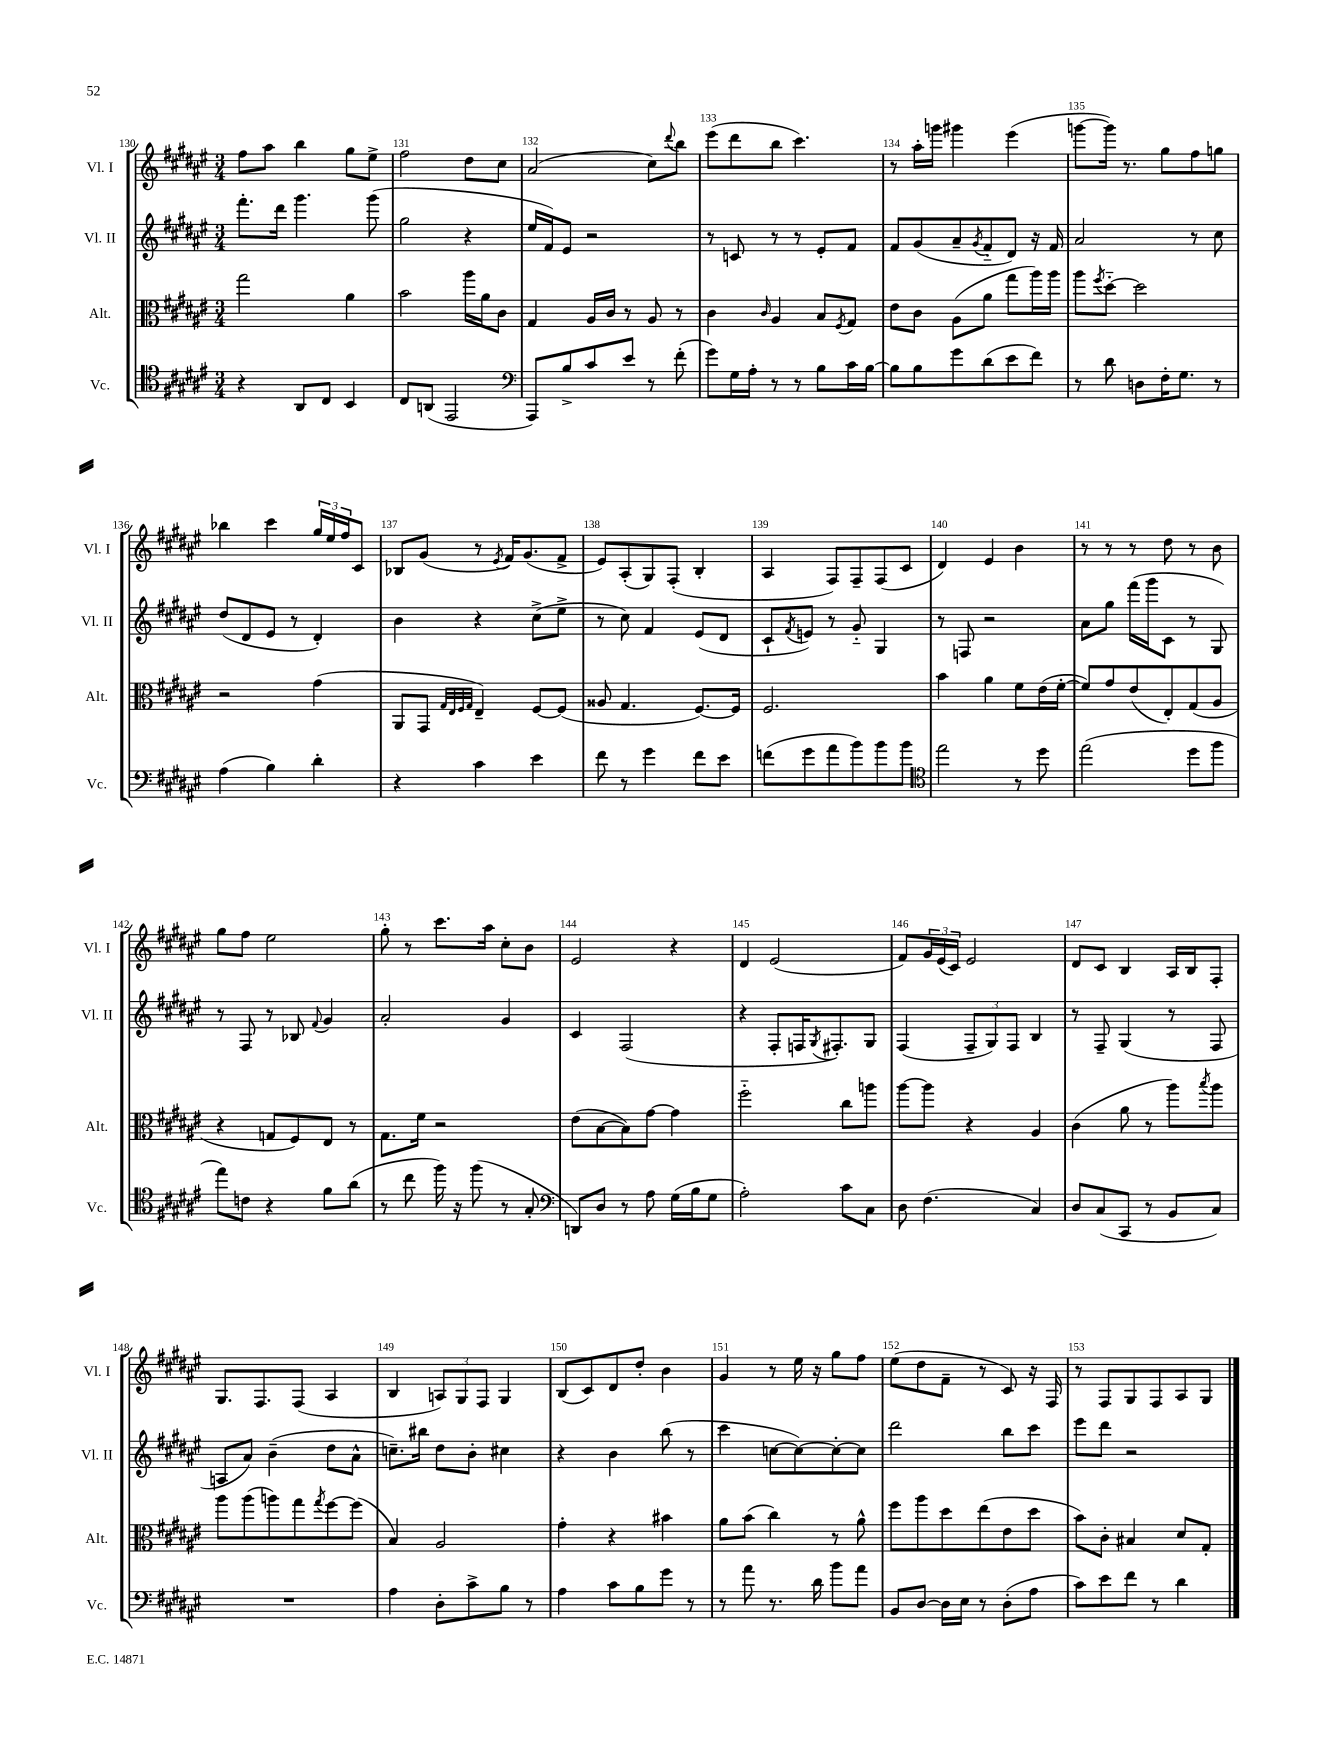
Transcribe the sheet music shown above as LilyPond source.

<<
\new StaffGroup <<
\new Staff = "s0" \with { instrumentName = "Vl. I" shortInstrumentName = "Vl. I" } {
    \clef treble \key fis \major \numericTimeSignature \time 3/4
    fis''8 ais''8 b''4 gis''8 eis''8-> |
    fis''2 dis''8 cis''8 |
    ais'2( cis''8) \appoggiatura { dis'''8 } b''8 |
    eis'''8( dis'''8 b''8 cis'''4.) |
    r8 ais''16-. g'''16 gis'''4 eis'''4( |
    g'''8~ g'''16) r8. gis''8 fis''8 g''8 |
    bes''4 cis'''4 \tuplet 3/2 { gis''16 eis''16 fis''16 } cis'8 |
    bes8 gis'8( r8 \acciaccatura { eis'8 } fis'16) gis'8.( fis'8-> |
    eis'8) ais8-.( gis8) fis8-.( b4-. |
    ais4 fis8) fis8-- fis8( cis'8 |
    dis'4) eis'4 b'4 |
    r8 r8 r8 dis''8 r8 b'8 |
    gis''8 fis''8 eis''2 |
    gis''8-. r8 cis'''8. ais''16 cis''8-. b'8 |
    eis'2 r4 |
    dis'4 eis'2( |
    fis'8) \tuplet 3/2 { gis'16 eis'16( cis'16) } eis'2 |
    dis'8 cis'8 b4 ais16 b16 fis8-. |
    gis8. fis8. fis8( ais4 |
    b4 \tuplet 3/2 { a8) gis8 fis8 } gis4 |
    b8( cis'8) dis'8 dis''8-. b'4 |
    gis'4 r8 eis''16 r16 gis''8 fis''8 |
    eis''8( dis''8 fis'8-- r8 cis'8) r16 fis16 |
    r8 fis8 gis8 fis8 ais8 gis8 \bar "|." |
}
\new Staff = "s1" \with { instrumentName = "Vl. II" shortInstrumentName = "Vl. II" } {
    \clef treble \key fis \major \numericTimeSignature \time 3/4
    fis'''8.-. dis'''16 gis'''4. gis'''8( |
    gis''2 r4 |
    eis''16 fis'16) eis'8 r2 |
    r8 c'8 r8 r8 eis'8-. fis'8 |
    fis'8 gis'8( ais'8-- \acciaccatura { gis'8 } fis'8-_ dis'8) r16 fis'16 |
    ais'2 r8 cis''8 |
    dis''8( dis'8 eis'8 r8 dis'4-.) |
    b'4 r4 cis''8->( eis''8-> |
    r8 cis''8) fis'4 eis'8( dis'8 |
    cis'8-! \acciaccatura { fis'8 } e'8) r8 gis'8-_ gis4 |
    r8 f8 r2 |
    ais'8 gis''8 fis'''16( gis'''16 cis'8 r8 gis8) |
    r8 fis8 r8 bes8 \appoggiatura { fis'8 } gis'4 |
    ais'2-. gis'4 |
    cis'4 fis2( |
    r4 fis8-. f16 \acciaccatura { gis8 } fis8.-.) gis8 |
    fis4( \tuplet 3/2 { fis8-- gis8) fis8 } b4 |
    r8 fis8-- gis4( r8 fis8 |
    a8 ais'8) b'4--( dis''8 ais'8-^ |
    c''8.--) bis''16 dis''8 b'8-. cis''4 |
    r4 b'4 b''8( r8 |
    cis'''4 c''8~ c''8~) c''8~-. c''8 |
    dis'''2 b''8 cis'''8 |
    eis'''8 dis'''8 r2 \bar "|." |
}
\new Staff = "s2" \with { instrumentName = "Alt." shortInstrumentName = "Alt." } {
    \clef alto \key fis \major \numericTimeSignature \time 3/4
    gis''2 ais'4 |
    b'2 ais''16 ais'16 cis'8 |
    gis4 ais16 cis'16 r8 ais8 r8 |
    cis'4 \grace { cis'16 } ais4 b8 \acciaccatura { fis8 } gis8 |
    eis'8 cis'8 ais8( ais'8 gis''8 ais''16) ais''16 |
    ais''8 \acciaccatura { fis''8 } dis''8~-_ dis''2 |
    r2 gis'4( |
    ais,8 gis,8 \grace { gis32 eis32 fis32 gis32 } eis4--) fis8~ fis8( |
    aisis8 gis4. fis8.~) fis16 |
    fis2. |
    b'4 ais'4 fis'8 eis'16( fis'16~-. |
    fis'8) gis'8 eis'8( eis8-.) gis8( ais8 |
    r4 g8 fis8) eis8 r8 |
    gis8. fis'16 r2 |
    eis'8( b8~ b8) gis'8~ gis'4 |
    fis''2-_ cis''8 a''8 |
    ais''8~ ais''8 r4 ais4 |
    cis'4( ais'8 r8 ais''8) \acciaccatura { b''8 } ais''8 |
    ais''8 ais''8( a''8) gis''8 \acciaccatura { gis''8 } fis''8~ fis''8( |
    b4) ais2 |
    gis'4-. r4 bis'4 |
    ais'8 b'8( cis''4) r8 ais'8-^ |
    fis''8 ais''8 dis''8 eis''8( eis'8 dis''8 |
    b'8) cis'8-. bis4 dis'8 gis8-. \bar "|." |
}
\new Staff = "s3" \with { instrumentName = "Vc." shortInstrumentName = "Vc." } {
    \clef tenor \key fis \major \numericTimeSignature \time 3/4
    r4 ais,8 cis8 b,4 |
    cis8 a,8( eis,2 |
    \clef bass ais,,8) b8-> cis'8 eis'8 r8 fis'8-.( |
    gis'8) gis16 ais16-. r8 r8 b8 cis'16 b16~ |
    b8 b8 gis'8 dis'8( eis'8 fis'8) |
    r8 dis'8 d8 fis16-. gis8. r8 |
    ais4( b4) dis'4-. |
    r4 cis'4 eis'4 |
    fis'8 r8 gis'4 fis'8 eis'8 |
    f'8( gis'8 ais'8 b'8) b'8 b'8 |
    \clef tenor eis''2 r8 dis''8 |
    eis''2( dis''8 fis''8 |
    eis''8) c'8 r4 fis'8 ais'8( |
    r8 cis''8 fis''16) r16 fis''8( r8 gis8-. |
    \clef bass d,8) dis8 r8 ais8 gis16( b16 gis8 |
    ais2-.) cis'8 cis8 |
    dis8 fis4.( cis4) |
    dis8 cis8( cis,8 r8 b,8 cis8) |
    R2. |
    ais4 dis8-. cis'8-> b8 r8 |
    ais4 cis'8 b8 gis'8 r8 |
    r8 ais'8 r8. dis'16 b'8 ais'8 |
    b,8 dis8~ dis16 eis16 r8 dis8-.( ais8 |
    cis'8) eis'8 fis'8 r8 dis'4 \bar "|." |
}
>>
>>
\layout { \context { \Score currentBarNumber = #130 \override BarNumber.break-visibility = ##(#f #t #t) barNumberVisibility = #all-bar-numbers-visible } }
